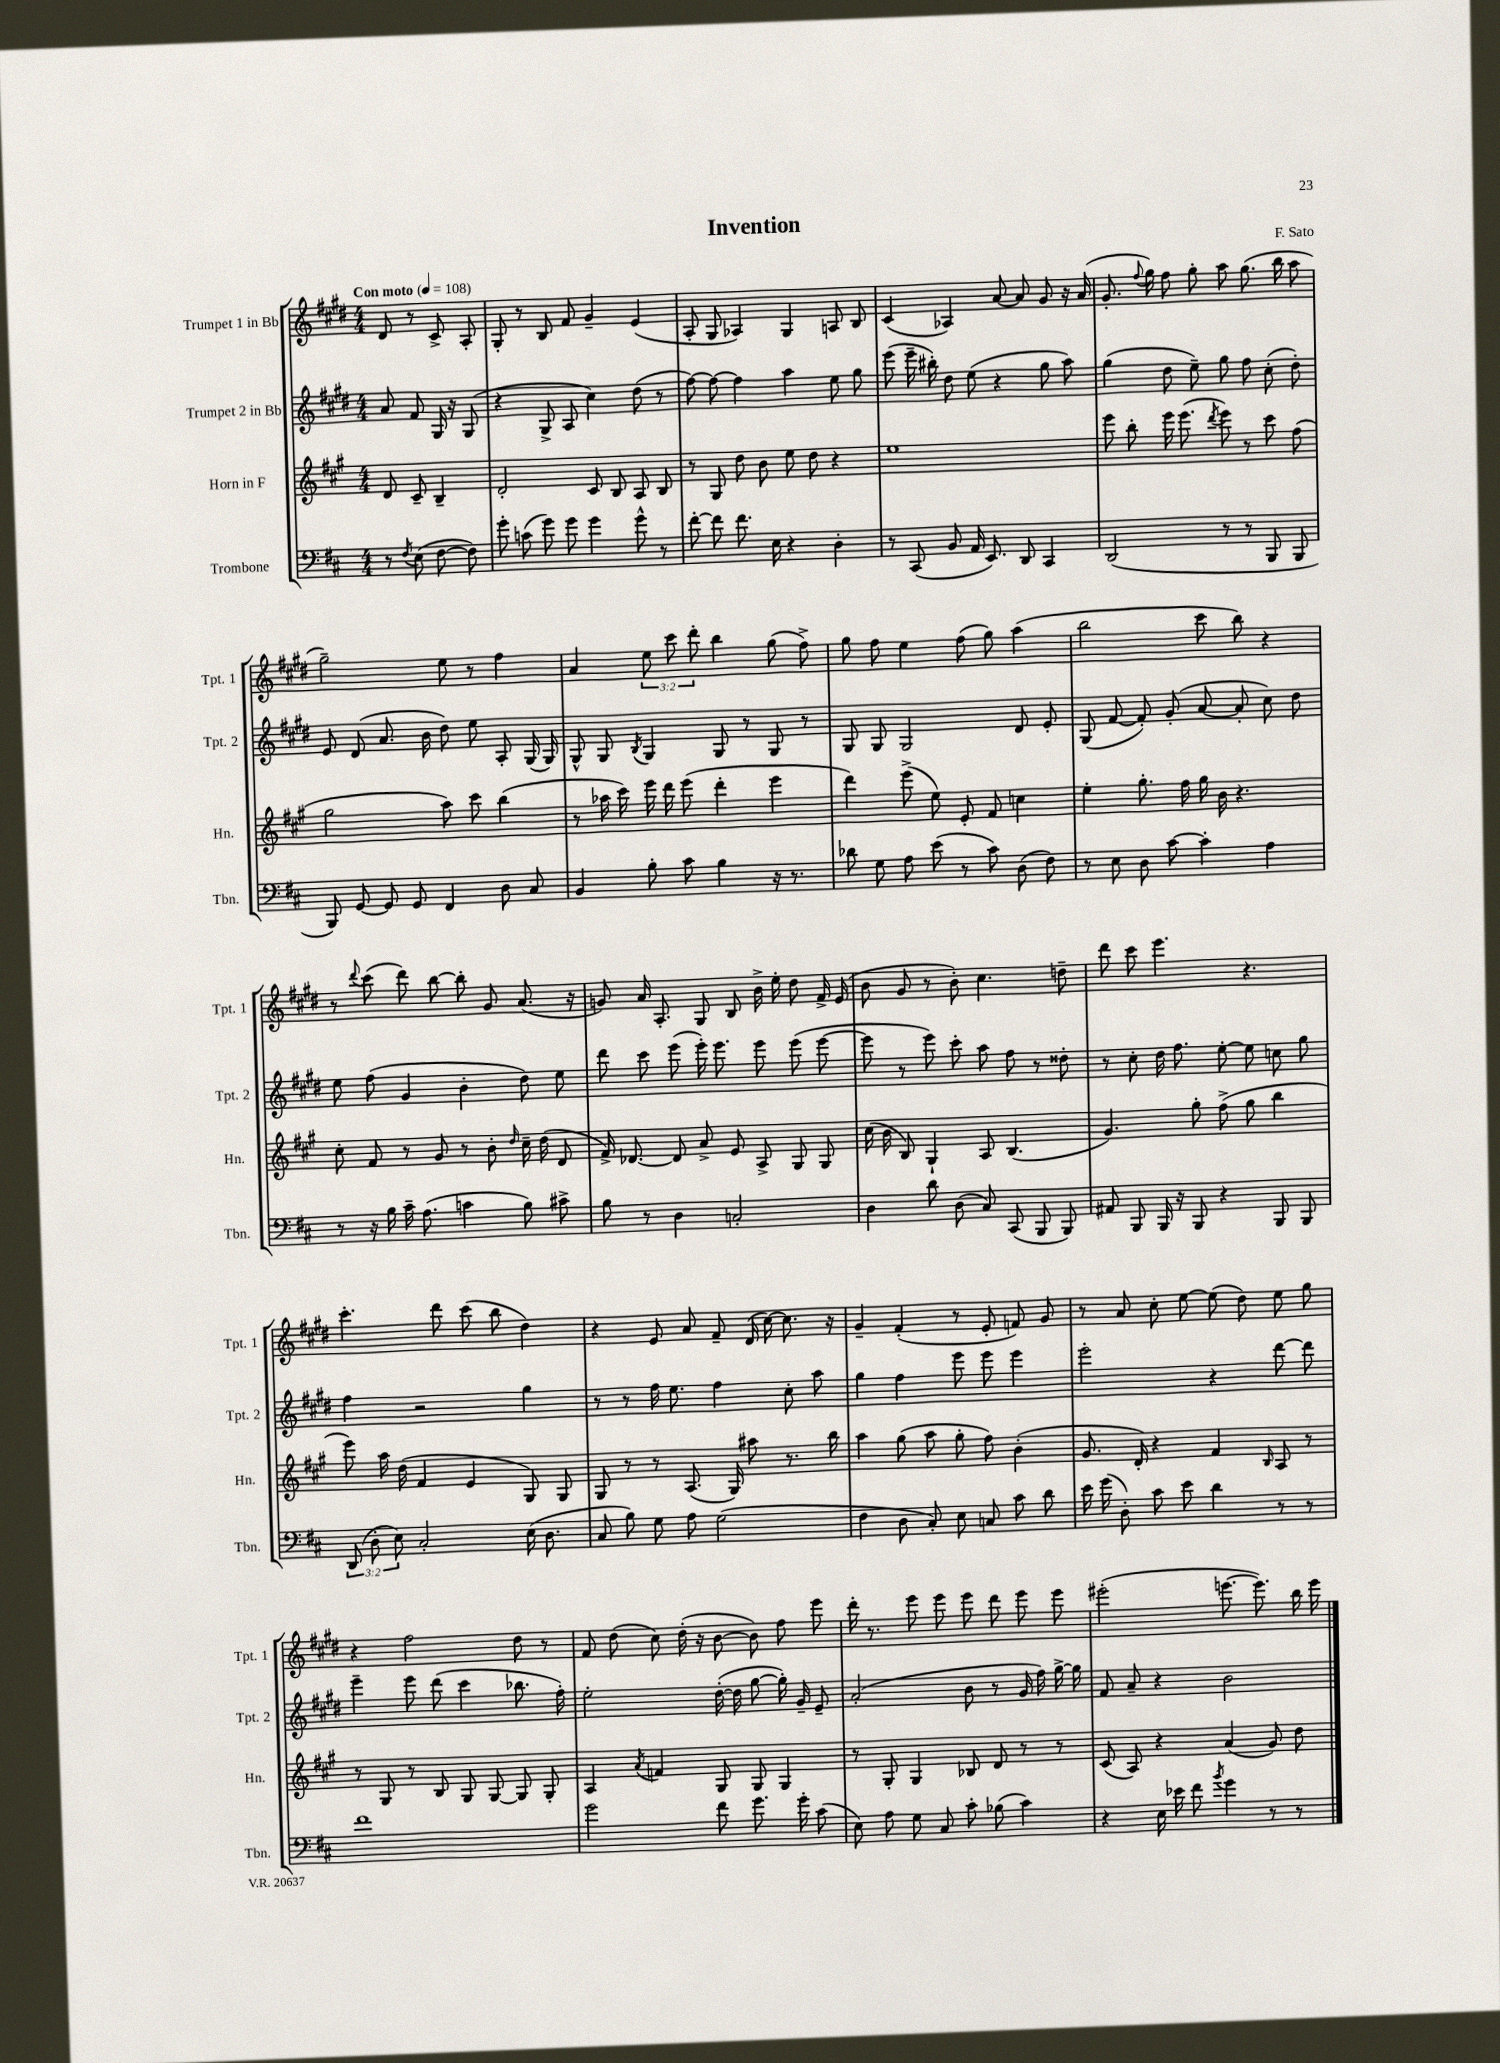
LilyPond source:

\header { title = "Invention" composer = "F. Sato" }
<<
\new StaffGroup <<
\new Staff = "s0" \with { instrumentName = "Trumpet 1 in Bb" shortInstrumentName = "Tpt. 1" } {
    \clef treble \key e \major \numericTimeSignature \time 4/4 \override Staff.TupletNumber.text = #tuplet-number::calc-fraction-text \partial 2 \tempo "Con moto" 4 = 108
    \autoBeamOff dis'8 r8 cis'8-> a8-. |
    gis8-. r8 b8 fis'8 gis'4-- e'4( |
    a8-. gis8 aes4) gis4 a8 b8 |
    cis'4( aes4) a'8~ a'8 gis'8 r16 a'16( |
    gis'8.-. \appoggiatura { fis''8 } gis''16) fis''8 gis''8-. a''8 gis''8.( b''16 a''8 |
    gis''2--) e''8 r8 fis''4 |
    a'4 \tuplet 3/2 { e''8 cis'''8 dis'''8-. } b''4 gis''8( fis''8->) |
    gis''8 fis''8 e''4 fis''8( gis''8) a''4( |
    b''2 cis'''8 b''8) r4 |
    r8 \appoggiatura { dis'''8 } cis'''8( dis'''8) b''8~ b''8-. gis'8 a'8.( r16 |
    g'8) a'16 a8.-. gis8 b8 b'16-> e''16-. dis''8 fis'16-> e'16( |
    b'8 gis'8 r8 b'8-.) cis''4. d''8-- |
    dis'''8 cis'''8 e'''4. r4. |
    cis'''4.-. dis'''8 cis'''8( b''8 dis''4) |
    r4 e'8 a'8 fis'8-- dis'16( cis''16~) cis''8. r16 |
    gis'4-- fis'4-.( r8 e'8-. f'8) gis'8 |
    r8 a'8 cis''8-. e''8~ e''8( dis''8) e''8 gis''8 |
    r4 fis''2 dis''8 r8 |
    fis'8 dis''8( cis''8) dis''16-.( r16 b'8~ b'8) fis''8 e'''8 |
    dis'''16-. r8. e'''8 e'''8 e'''8 dis'''8 e'''8 e'''8 |
    eis'''2-.( e'''8.~ e'''8.) b''16 e'''16 \bar "|." |
}
\new Staff = "s1" \with { instrumentName = "Trumpet 2 in Bb" shortInstrumentName = "Tpt. 2" } {
    \clef treble \key e \major \numericTimeSignature \time 4/4 \partial 2
    \autoBeamOff a'8 fis'8 gis16 r16 gis8( |
    r4 gis8-> a8 cis''4) dis''8( r8 |
    fis''8~) fis''8~ fis''4 a''4 e''8 gis''8 |
    e'''8( e'''16-- bis''16-.) dis''8 e''8( r4 gis''8 a''8) |
    gis''4( dis''8 e''8--) gis''8 fis''8 cis''8-.( dis''8-.) |
    e'8 dis'8( a'8. b'16 dis''8) e''8 a8-. gis16( gis16) |
    gis8-^ gis8 \acciaccatura { b8 } gis4 gis8 r8 gis8 r8 |
    gis8 gis8 gis2 dis'8 e'8-. |
    gis8( fis'8~ fis'8-.) gis'8-.( a'8~ a'8-. cis''8) dis''8 |
    e''8 fis''8( gis'4 b'4-. dis''8) e''8 |
    dis'''8 cis'''8 e'''8( e'''16-.) e'''8. e'''8 e'''8( e'''8~ |
    e'''8 r8 e'''8) cis'''8-. a''8 fis''8 r8 disis''8-. |
    r8 cis''8-. dis''16 fis''8. e''8~-. e''8 c''8 gis''8 |
    fis''4 r2 gis''4 |
    r8 r8 fis''16 e''8. fis''4 cis''8-. a''8 |
    gis''4 fis''4 e'''8 e'''8 e'''4 |
    e'''2-. r4 dis'''8~ dis'''8 |
    e'''4-- e'''8 dis'''8( cis'''4 bes''8. fis''16-.) |
    e''2-. dis''16~-.( dis''16 gis''8~ gis''16-.) gis'16-- e'8-- |
    a'2-.( b'8 r8 gis'16 fis''16) gis''16~-> gis''16 |
    fis'8 a'8-- r4 b'2 \bar "|." |
}
\new Staff = "s2" \with { instrumentName = "Horn in F" shortInstrumentName = "Hn." } {
    \clef treble \key a \major \numericTimeSignature \time 4/4 \partial 2
    \autoBeamOff d'8 cis'8-- b4-- |
    d'2-. cis'8 b8 a8 b8 |
    r8 gis8 d''8 b'8 e''8 d''8 r4 |
    e''1 |
    e'''8 b''8-. e'''16 e'''8.( \acciaccatura { d'''8 } e'''8) r8 cis'''8 fis''8( |
    gis''2 a''8) cis'''8 b''4( |
    r8 aes''16 cis'''16) e'''16 d'''16 e'''8( d'''4-. e'''4 |
    d'''4) e'''8->( e''8) e'8-. fis'8 c''4 |
    e''4-. gis''8.-. fis''16 gis''16 b'16 r4. |
    cis''8-. fis'8 r8 gis'8 r8 b'8-. \grace { d''16 } cis''16-- d''16( d'8 |
    fis'16->) des'8.~ des'8 a'8-> e'8 a8-> gis8 gis8 |
    cis''16( b'16 b8) gis4-! a8 b4.( |
    gis'4.) gis''8-. fis''8->( gis''8 b''4 |
    e'''8) a''16 d''16( fis'4 e'4 gis8) gis8 |
    gis8 r8 r8 a8.( gis16) ais''8 r8. b''16 |
    a''4 gis''8( a''8 gis''8-. fis''8) b'4-.( |
    gis'8. d'16-.) r4 fis'4 \grace { b16 } a8 r8 |
    r8 gis8 r8 b8 gis8 gis8~ gis8 gis8-. |
    a4 \acciaccatura { a'8 } f'4 gis8 gis8 gis4 |
    r8 gis8-. gis4 bes8 d'8 r8 r8 |
    cis'8( a8) r4 a'4( gis'8) d''8 \bar "|." |
}
\new Staff = "s3" \with { instrumentName = "Trombone" shortInstrumentName = "Tbn." } {
    \clef bass \key d \major \numericTimeSignature \time 4/4 \override Staff.TupletNumber.text = #tuplet-number::calc-fraction-text \partial 2
    \autoBeamOff r8 \acciaccatura { fis8 } e8( fis8~ fis8) |
    g'8-. c'8( g'8) g'8 g'4 g'8-^ r8 |
    fis'8~-. fis'8 fis'8. e16 r4 d4-. |
    r8 cis,8( b,8 a,16 e,8.) d,8 cis,4 |
    d,2( r8 r8 b,,8 b,,8 |
    b,,8) g,8~ g,8 g,8 fis,4 d8 cis8 |
    b,4 b8-. cis'8 b4 r16 r8. |
    des'8 g8 a8 e'8( r8 cis'8) d8( fis8) |
    r8 e8 d8 cis'8~ cis'4-. a4 |
    r8 r16 b16 cis'16-- a8.( c'4 b8) cis'8-> |
    b8 r8 d4 c2-. |
    d4 d'8 d8( cis8) cis,8( b,,8 b,,8) |
    ais,8 b,,8 b,,16 r16 b,,8 r4 b,,8 b,,8 |
    \tuplet 3/2 { d,8( d8-. e8) } cis2-. e16( d8. |
    cis8 b8) g8 a8 g2( |
    fis4 d8 cis8-.) e8 c8 cis'8 d'8 |
    e'16 g'16( d8-.) cis'8 e'8 d'4 r8 r8 |
    fis'1 |
    g'2 fis'8 g'8. g'16-. cis'8( |
    e8) a8 g8 cis8 cis'8-. bes8( cis'4) |
    r4 e16 ees'16 fis'8 \acciaccatura { b'8 } g'4 r8 r8 \bar "|." |
}
>>
>>
\layout { \context { \Score \remove "Bar_number_engraver" } }
